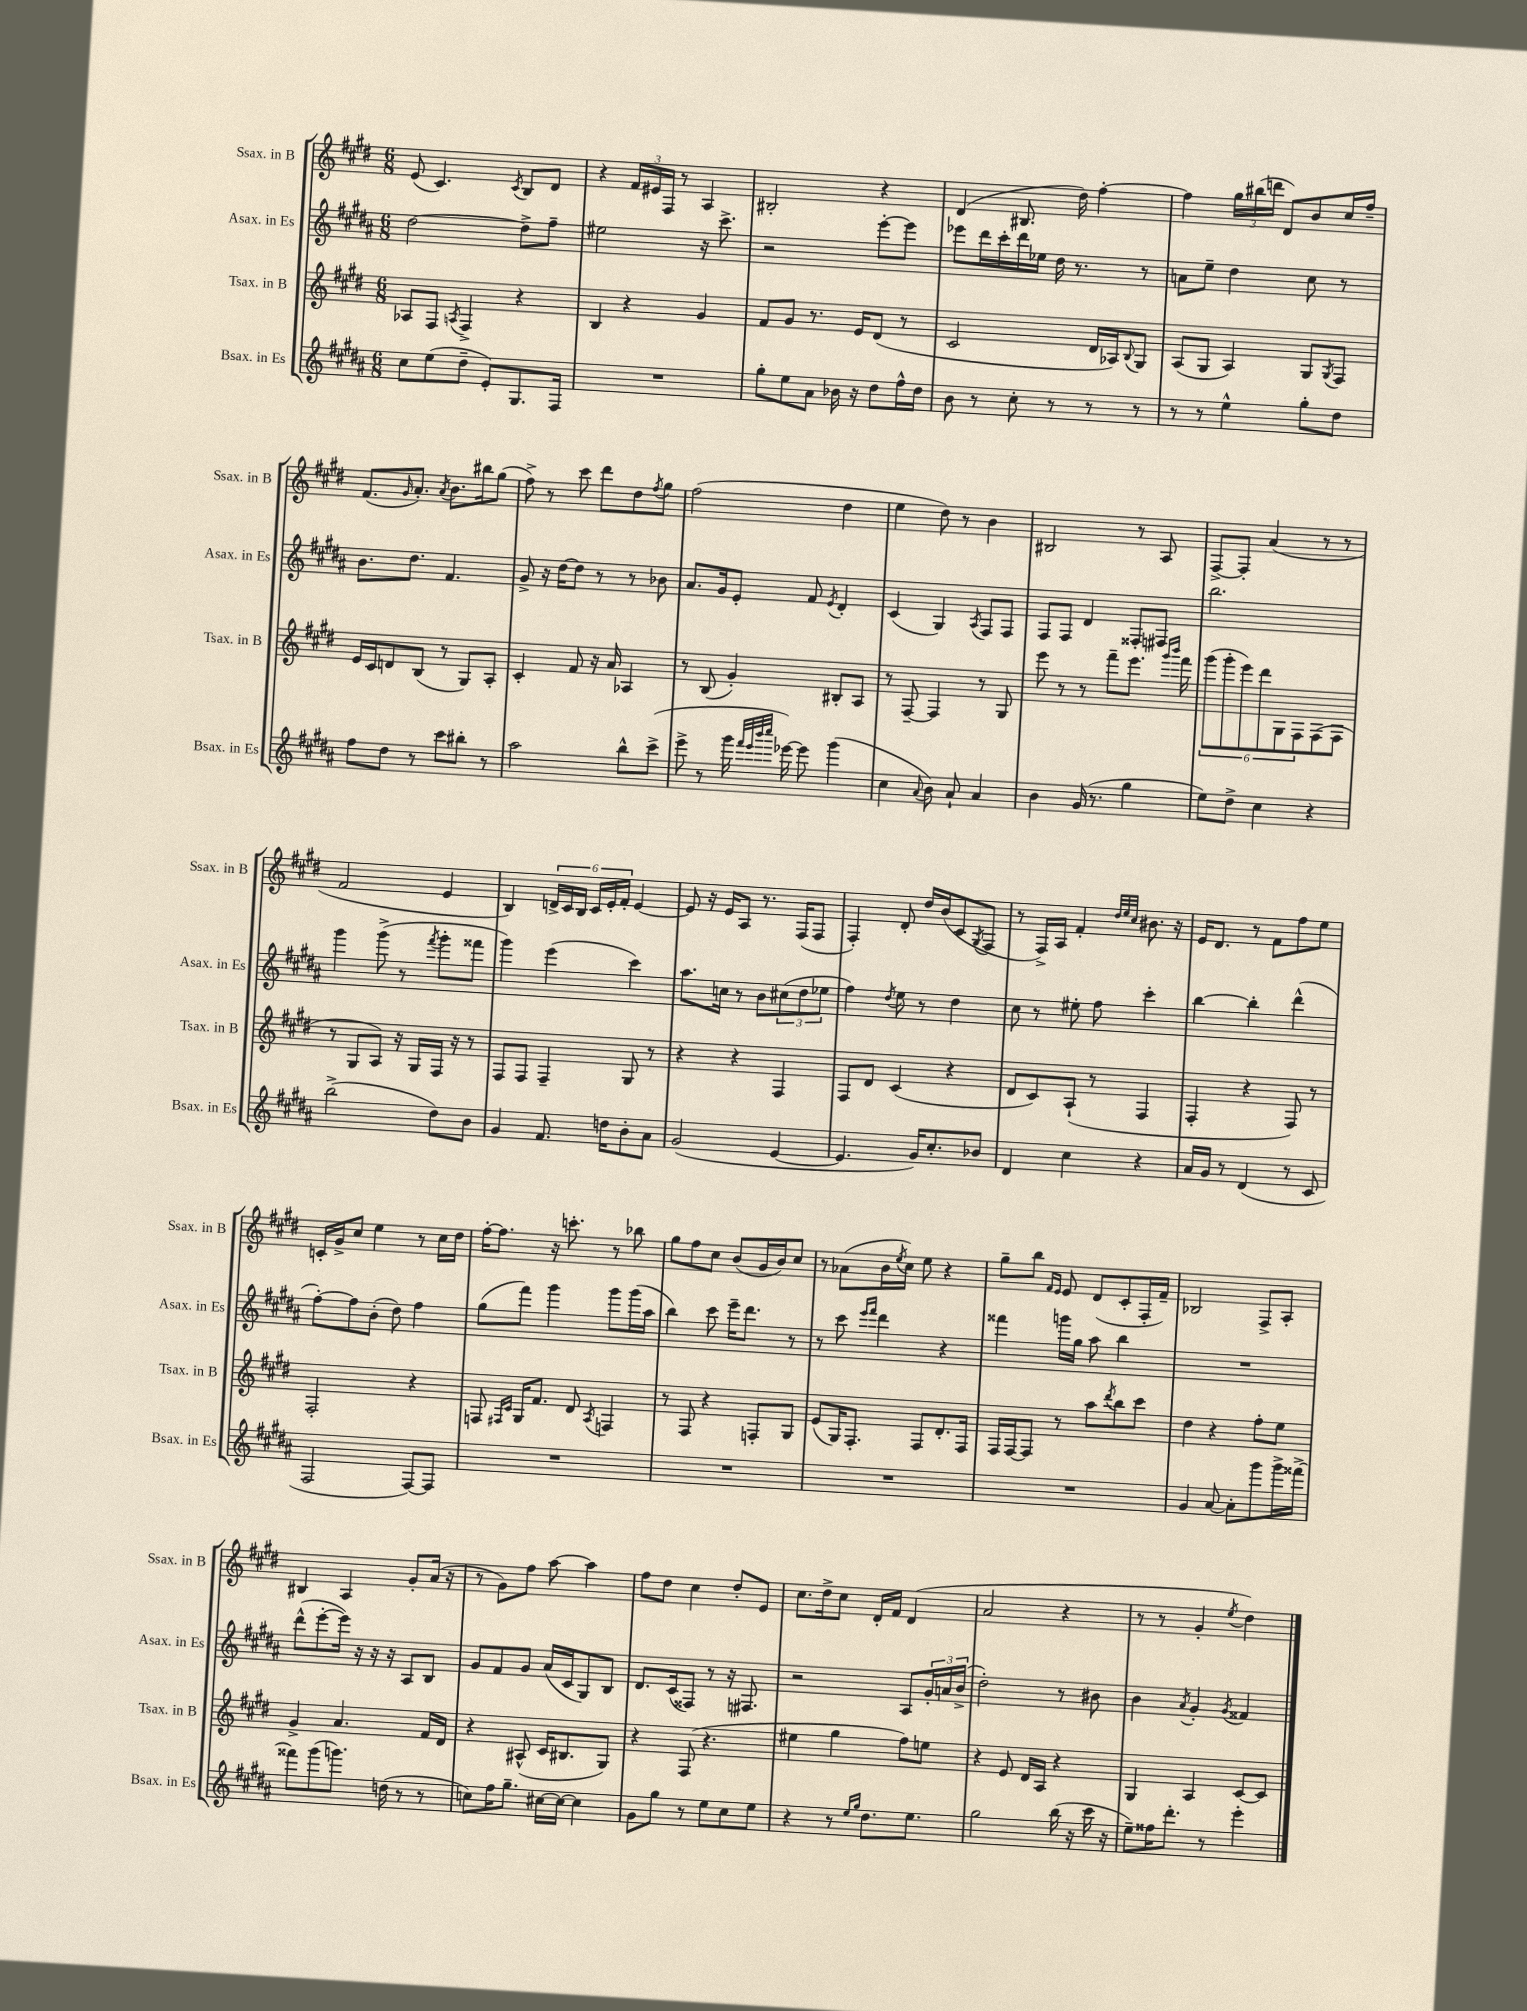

**kern	**kern	**kern	**kern
*part4	*part3	*part2	*part1
*staff4	*staff3	*staff2	*staff1
*I"Bsax. in Es	*I"Tsax. in B	*I"Asax. in Es	*I"Ssax. in B
*I'Bsax. in Es	*I'Tsax. in B	*I'Asax. in Es	*I'Ssax. in B
*clefG2	*clefG2	*clefG2	*clefG2
*k[f#c#g#d#a#]	*k[f#c#g#d#]	*k[f#c#g#d#a#]	*k[f#c#g#d#]
*M6/8	*M6/8	*M6/8	*M6/8
=11	=11	=11	=11
8cc#\L	8A-X/L	[2dd#\	(8e/
(8ee\	8F#/J	.	4.c#/)
.	8qAn/	.	.
8dd#~\J	4F#^/	.	.
8e'/L)	.	.	.
.	.	.	8qc#/
8.G#/	4r	8dd#^\L]	8B/L
.	.	8ff#~\J	8d#/J
16F#/Jk	.	.	.
=12	=12	=12	=12
2.r	4B/	2ee#X\	4r
.	4r	.	24f#/LL
.	.	.	24e#X/
.	.	.	24F#/JJ
.	.	.	8r
.	4g#/	16r	4A/
.	.	8.ccc#^\	.
=13	=13	=13	=13
8gg#'\L	8f#/L	2r	2B#X'/
8ee\	8g#/J	.	.
8a#\J	8.r	.	.
16b-X\	.	.	.
16r	16e/KL	.	.
8dd#\L	(8d#/J	[8eee'\L	4r
16ff#^^\L	8r	8eee\J]	.
16dd#\JJ	.	.	.
=14	=14	=14	=14
8b\	2c#/	8eee-X\L	(4d#/
8r	.	16ddd#\L	.
.	.	16ccc#'\	.
8cc#'\	.	16ddd#\	8.B#X/
.	.	16ee-X\JJ	.
8r	.	16dd#\	.
.	.	8.r	16dd#\)
8r	16d#/LL	.	[4ff#'\
.	16A-X/J)	.	.
.	8qqB/	.	.
8r	8G#/J	8r	.
=15	=15	=15	=15
8r	(8A/L	8an\L	4ff#\]
8r	8G#/J	8ee~\J	.
4ee^^\	4A/)	4dd#\	24gg#\LL
.	.	.	(24bb#X\
.	.	.	24dddn\JJ
.	.	.	8d#/L)
8gg#'\L	8G#/L	8cc#\	8b/
.	8qG#/	.	.
8dd#\J	8F#/J	8r	16cc#/L
.	.	.	16ff#~/JJ
!!LO:LB:g=z
=16	=16	=16	=16
8ff#\L	16e/LL	8.b\L	(8.f#/L
.	16c#/J	.	.
8dd#\J	8dn/	.	.
.	.	.	16qqg#/
.	.	8.dd#\J	8.a'/J)
8r	(8B/J	.	.
.	.	.	8qa/
8ccc#\L	8r	4.f#/	8.b\L
8bb#X'\J	8G#/L)	.	.
.	.	.	16bb#X\k
8r	8A'/J	.	(8gg#\J
=17	=17	=17	=17
2aa#\	4c#'/	8g#^/	8ff#^\)
.	.	16r	8r
.	.	[16dd#\KL	.
.	8f#/	8dd#\J]	8ccc#\
.	16r	8r	8ddd#\L
.	16a/	.	.
8bb^^\L	4A-X/	8r	8dd#\
.	.	.	8qff#/
(8ccc#^\J	.	8b-X\	8gg#\J
=18	=18	=18	=18
8eee^\	8r	8.a#/L	(2ff#\
8r	(8B/	.	.
.	.	16g#/k	.
16ggg#\	4g#'/)	8e'/J	.
32qqfff#/LLL	.	.	.
32qqeee/	.	.	.
32qqbbb/	.	.	.
32qqcccc#/JJJ	.	.	.
[16eee-X\)	.	.	.
8eee-\]	.	8f#/	.
.	.	8qe/	.
(4ggg#\	8B#X'/L	4d#'/	4dd#\
.	8A/J	.	.
=19	=19	=19	=19
4cc#\	8r	(4c#/	4ee\
.	[8F#~/	.	.
8qqa#/	.	.	.
8b\)	4F#/]	4G#/)	8dd#\)
8a#`/	.	.	8r
.	.	8qA#/	.
4a#/	8r	8F#/L	4b\
.	8G#/	8F#/J	.
=20	=20	=20	=20
4b\	8eee\	8F#/L	2B#X/
.	8r	8F#/J	.
(16g#/	8r	4d#/	.
8.r	.	.	.
.	8fff#~\L	.	.
4gg#\	8.eee\J	8F##X'/L	8r
.	.	8F#X/J	8A/
.	16qqggg#/LL	.	.
.	16qqbbb/JJ	.	.
.	16fff#\	.	.
=21	=21	=21	=21
8ee\L)	(12ggg#\L	2.bb\	[8F#^/L
.	12ggg#'\	.	.
8dd#^\J	.	.	8F#'/J]
.	12eee\)	.	.
4cc#\	12ddd#\	.	(4a/
.	12G#\	.	.
.	12F#\	.	.
4r	(8F#\	.	8r
.	8F#\J	.	8r
!!LO:LB:g=z
=22	=22	=22	=22
(2bb^\	8r	4ggg#\	2f#/
.	8G#/L	.	.
.	8A/J)	(8ggg#^\	.
.	16r	8r	.
.	16G#/LL	.	.
.	.	8qfff#/	.
8dd#\L)	16F#/JJ	8ggg#'\L	4e/
.	16r	.	.
8b\J	8r	8fff##X\J	.
=23	=23	=23	=23
4g#/	8F#/L	4ggg#\)	4B/)
.	8F#/J	.	.
8.f#/	4F#~/	(4eee\	24dn^/LL
.	.	.	24c#/
.	.	.	24B/JJ
.	.	.	24c#/LL
.	.	.	24e'/
16ddn\KL	.	.	.
.	.	.	24f#'/JJ
8b'\	8G#/	4ccc#\)	[4e/
8a#\J	8r	.	.
=24	=24	=24	=24
(2g#/	4r	8.aa#\L	8e/]
.	.	.	16r
.	.	16ccn\Jk	16e/KL
.	4r	8r	8A/J
.	.	8b\L	8.r
[4e/	4F#/	(12cc#X\	.
.	.	.	(16F#/KL
.	.	12dd#\	.
.	.	.	8F#/J
.	.	12ee-X\J	.
=25	=25	=25	=25
4.e/]	8F#/L	4ff#\)	4F#'/)
.	8d#/J	.	.
.	.	8qdd#/	.
.	(4c#/	8ee\	8d#'/
16g#/KL)	.	8r	16dd#/LL
8.cc#'/	.	.	(16b/J
.	4r	4dd#\	8c#/
.	.	.	8qG#/
8b-X/J	.	.	8F#/J
=26	=26	=26	=26
4d#/	8d#/L	8cc#\	8r
.	8c#/)	8r	16F#^/LL)
.	.	.	16A/JJ
4cc#\	(8A`/J	8ee#X'\	4f#'/
.	8r	8ff#\	.
.	.	.	32qqdd#/LLL
.	.	.	32qqee/
.	.	.	32qqcc#/JJJ
4r	4F#/	4ccc#'\	8.b#X\
.	.	.	16r
=27	=27	=27	=27
16a#/LL	4F#'/	[4bb\	16e/KL
16g#/JJ	.	.	8.d#/J
8r	.	.	.
(4d#/	4r	4bb'\]	8r
.	.	.	8f#\L
8r	8F#/)	(4ddd#^^\	8ff#\
8c#/	8r	.	8ee\J
!!LO:LB:g=z
=28	=28	=28	=28
2F#/	2F#'/	[8ff#'\L)	16cn'/LL
.	.	.	16g#^/J
.	.	8ff#\]	8cc#/J
.	.	(8b'\J	4ee\
.	.	8dd#\)	.
[8F#/L)	4r	4ff#\	8r
8F#/J]	.	.	16cc#\LL
.	.	.	16dd#\JJ
=29	=29	=29	=29
2.r	8Fn/	(8gg#\L	[16ff#'\KL
.	.	.	8.ff#\J]
.	16qqF#X/LL	.	.
.	16qqc#/JJ	.	.
.	16G#/KL	8fff#\J)	.
.	8.f#/J	.	.
.	.	4ggg#\	16r
.	.	.	8.cccn'\
.	8d#/	.	.
.	8qA/	.	.
.	4Fn/	8ggg#\L	8r
.	.	(16ggg#\L	8bb-X\
.	.	16aa#\JJ	.
=30	=30	=30	=30
2.r	8r	4bb\)	8gg#\L
.	8F#/	.	8ff#\
.	4r	8ccc#\	8cc#\J
.	.	16eee~\KL	(8b/L
.	.	8.ddd#\J	.
.	8Fn'/L	.	16g#/L
.	.	.	16b/J)
.	8G#/J	8r	8cc#/J
=31	=31	=31	=31
2.r	(8e/L	8r	8r
.	16G#/K)	8ccc#\	(8a-X\L
.	8.F#'/J	.	.
.	.	16qqeee/LL	.
.	.	16qqfff#/JJ	.
.	.	4ddd#\	16b\L
.	.	.	8qee/
.	.	.	16cc#\JJ)
.	8F#/L	.	8ee\
.	8.d#'/	4r	4r
.	16F#/Jk	.	.
=32	=32	=32	=32
2.r	16F#/LL	4fff##X\	8gg#~\L
.	[16F#/J	.	.
.	8F#/J]	.	8bb\J
.	.	.	16qqf#/LL
.	.	.	16qqe/JJ
.	8r	16gggn\LL	8e/
.	.	16gg#\JJ	.
.	8aa\L	8aa#\	(8d#/L
.	8qddd#/	.	.
.	8bb\	4bb\	8c#'/
.	8ccc#\J	.	16F#'/L
.	.	.	16f#~/JJ)
=33	=33	=33	=33
4g#/	4dd#\	2.r	2B-X/
[8a#/	4r	.	.
8a#'\L]	.	.	.
8ggg#\	8ff#'\L	.	8F#^/L
16ggg#^\L	8ee\J	.	8A'/J
[16fff##X^\JJ	.	.	.
!!LO:LB:g=z
=34	=34	=34	=34
8fff##X\L]	4g#^/	(8ddd#^^\L	4B#X/
(8ggg#\	.	[8eee'\	.
8.gggn\J)	4.a/	16eee\Jk])	4A/
.	.	16r	.
.	.	16r	.
(16ddn\	.	16r	.
8r	.	8A#/L	8g#'/L
8r	16f#/LL	8B/J	(16a/Jk
.	16d#/JJ	.	16r
=35	=35	=35	=35
8ccn\L)	4r	8g#/L	8r
16ff#\K	.	8f#/	8g#\L)
8.gg#~\J	.	.	.
.	(8A#X^^/	8g#/J	8ff#\J
[16cc#X\LL	16c#/KL	(16a#/LL	[8aa\
16cc#\JJ_	8.B#X/	16c#/J	.
4cc#\]	.	8G#/)	4aa\]
.	8G#/J)	8B/J	.
=36	=36	=36	=36
8g#\L	4r	8.d#/L	8ff#\L
8gg#\J	.	.	8dd#\J
.	.	(16c#/k	.
8r	(8F#/	8F##X/J)	4cc#\
8ee\L	4.r	8r	.
8cc#\	.	16r	8dd#'/L
.	.	8.F#X/	.
8ee\J	.	.	8e/J
=37	=37	=37	=37
4r	4ee#X\	2r	8.cc#\L
.	.	.	16dd#^\k
8r	4gg#\	.	8cc#\J
16qqee/LL	.	.	.
16qqgg#/JJ	.	.	.
8.dd#\L	.	.	16d#'/LL
.	.	.	16f#/JJ
.	8ff#\L)	8A#/L	(4d#/
8.ee\J	.	.	.
.	8een\J	24g#'/L	.
.	.	24an/	.
.	.	(24b^/JJ	.
=38	=38	=38	=38
2gg#\	4r	2dd#'\)	2a/
.	8e/	.	.
.	16d#/LL	.	.
.	16A/JJ	.	.
(16bb\	4r	8r	4r
16r	.	.	.
16ccc#\	.	8b#X\	.
16r	.	.	.
=39	=39	=39	=39
8ee~\L)	4G#/	4b\	8r
16ff##X\K	.	.	8r
8.ddd#'\J	.	.	.
.	.	8qa#/	.
.	4A/	4g#'/	4g#'/
8r	.	.	.
.	.	8qg#/	8qee/
4eee'\	[8c#/L	4f##X/	4dd#\)
.	8c#/J]	.	.
==	==	==	==
*-	*-	*-	*-
